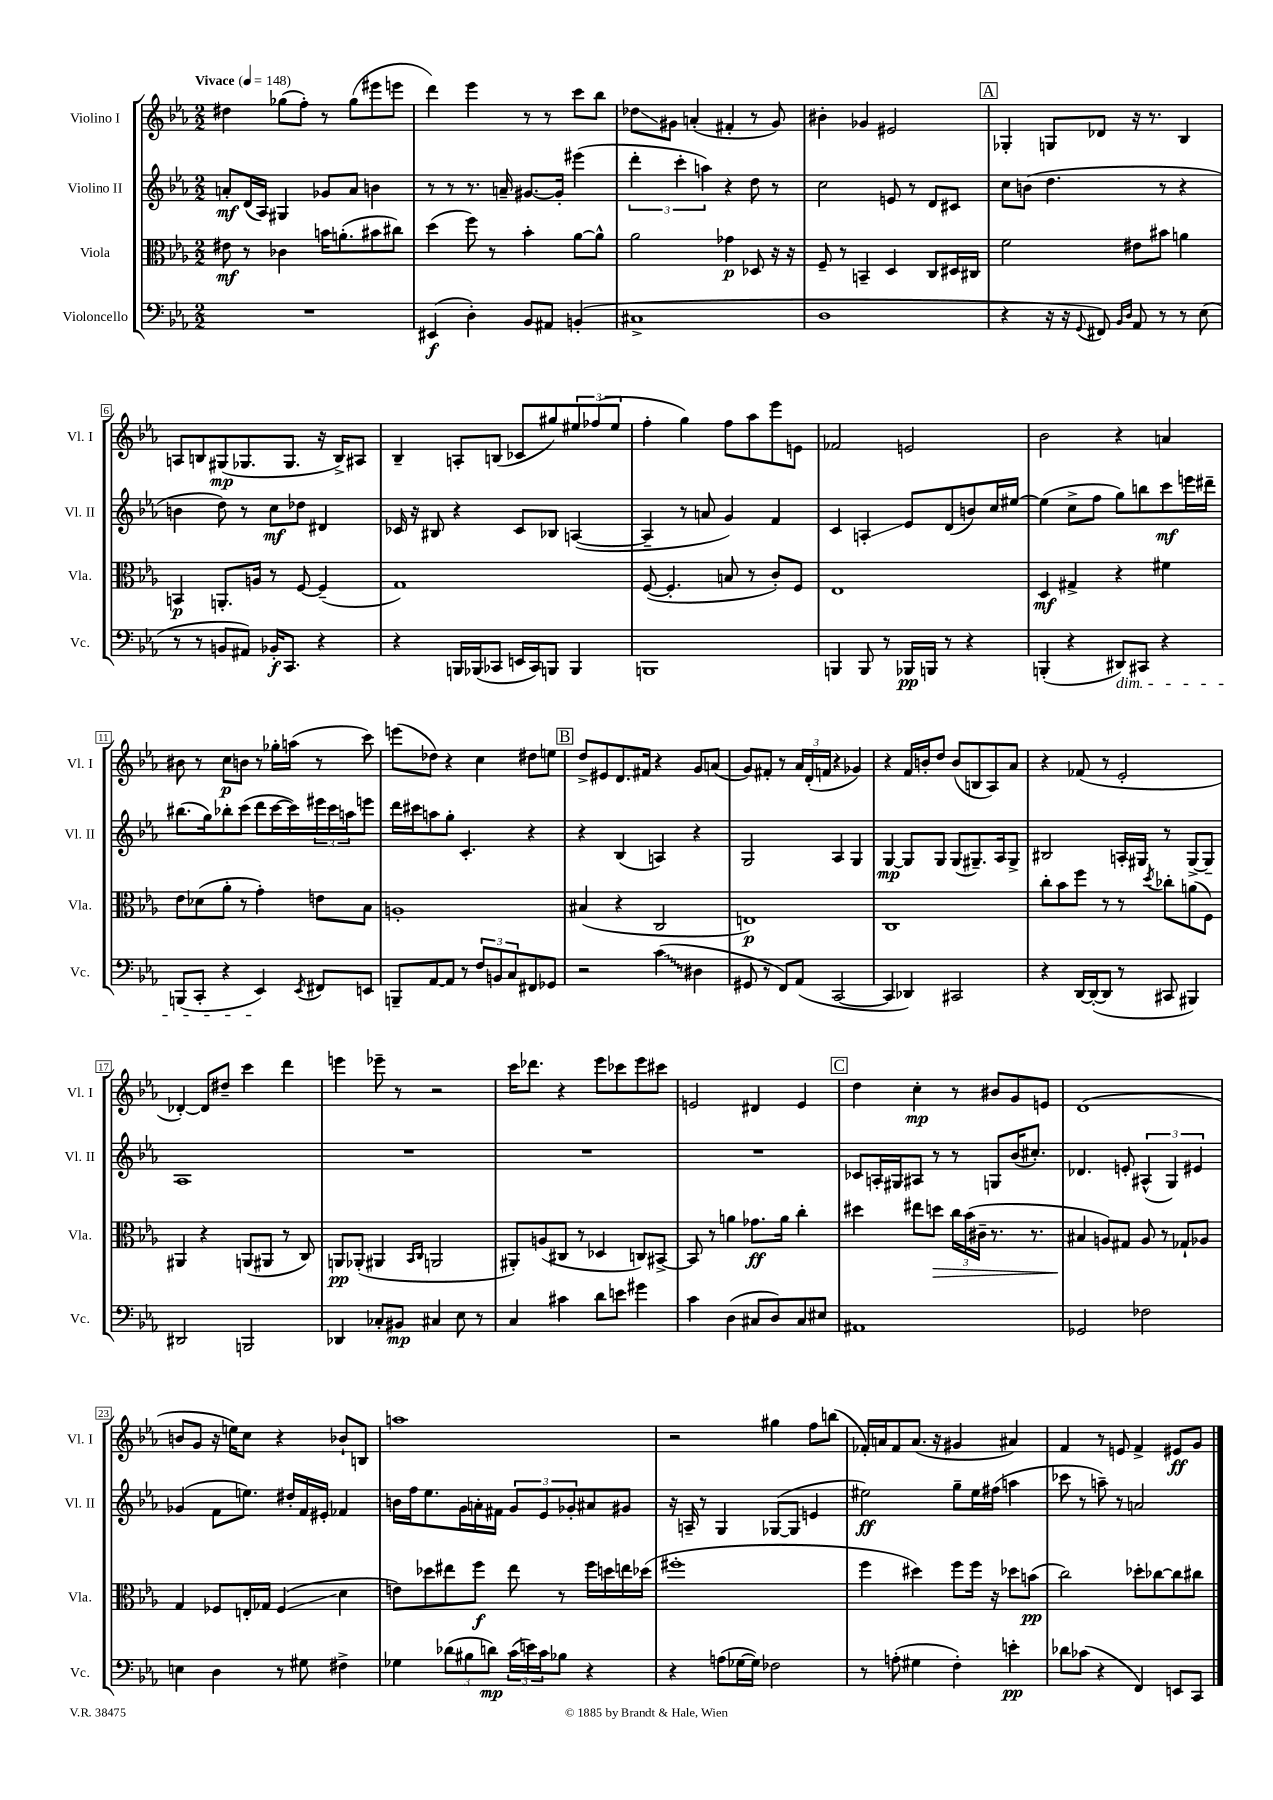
<<
\new StaffGroup <<
\new Staff = "s0" \with { instrumentName = "Violino I" shortInstrumentName = "Vl. I" } {
    \clef treble \key ees \major \numericTimeSignature \time 2/2 \tempo "Vivace" 4 = 148
    dis''4 ges''8( f''8-.) r8 ges''8( eis'''8 e'''8 |
    d'''4) ees'''4 r8 r8 c'''8 bes''8 |
    des''8\glissando gis'8 a'4-.( fis'4-. r8 gis'8) |
    bis'4-. ges'4 eis'2 |
    \mark \markup { \box "A" } ges4-. g8 des'8 r16 r8. bes4 |
    a8 b8 gis8\mp( ges8. ges8. r16 b16->) ais8 |
    bes4-- a8-. b8( ces'8 gis''8) \tuplet 3/2 { eis''8 fes''8( eis''8 } |
    f''4-. g''4) f''8 aes''8 ees'''8 e'8 |
    fes'2 e'2 |
    bes'2 r4 a'4 |
    bis'8 r8 c''8\p b'8 r8 ges''16-. a''16( r8 c'''8) |
    e'''8( des''8) r4 c''4 dis''8 e''8 |
    \mark \markup { \box "B" } d''8-> eis'8 d'8. fis'16 r4 g'8 a'8( |
    g'8) fis'8-. r8 \tuplet 3/2 { aes'16 d'16-.( f'16 } r4 ges'4) |
    r4 f'16 b'16-. d''8 b'8( b8 aes8) aes'8 |
    r4 fes'8( r8 ees'2-. |
    des'4~-.) des'8 dis''8-- c'''4 d'''4 |
    e'''4 ees'''8-- r8 r2 |
    c'''16 des'''8. r4 ees'''8 ces'''8 ees'''8 cis'''8 |
    e'2 dis'4 e'4 |
    \mark \markup { \box "C" } d''4 c''4-.\mp r8 bis'8 g'8 e'8 |
    d'1( |
    b'8 g'8 r16 e''16) c''8 r4 bes'8-! b8 |
    a''1 |
    r2 gis''4 f''8 b''8( |
    fes'16-.) a'16 fes'8 a'8.( r16 gis'4 ais'4) |
    f'4 r8 e'8 f'4-> eis'8\ff g'8 \bar "|." |
}
\new Staff = "s1" \with { instrumentName = "Violino II" shortInstrumentName = "Vl. II" } {
    \clef treble \key ees \major \numericTimeSignature \time 2/2
    a'8-.\mf d'16( aes16) gis4 ges'8 a'8 b'4 |
    r8 r8 r8. a'16-- gis'8.~ gis'16-. eis'''4( |
    \tuplet 3/2 { d'''4-. c'''4-. a''4) } r4 d''8 r8 |
    c''2 e'8 r8 d'8 cis'8 |
    \mark \markup { \box "A" } c''8 b'8( d''4. r8 r4 |
    b'4 d''8) r8 c''8\mf des''8 dis'4 |
    ces'16 r16 bis8 r4 ces'8 bes8 a4~( |
    a4-- r8 a'8 g'4) f'4 |
    c'4 a4-.\glissando ees'8 d'8( b'8) c''16 eis''16~ |
    eis''4( c''8-> f''8 g''8) b''8 c'''8\mf e'''16 dis'''16-- |
    bis''8.( g''16) bes''8-. c'''8( d'''8 c'''16~ c'''16) \tuplet 3/2 { eis'''16 c'''16 a''16 } e'''8 |
    d'''16 cis'''16 a''8 g''8-. c'4.-. r4 |
    \mark \markup { \box "B" } r4 bes4( a4) r4 |
    g2 aes4 g4 |
    g4~\mp g8 g8 g8( gis8.--) aes16 gis8-> |
    bis2 a16-. gis16 r8 gis8~-> gis8-- |
    aes1 |
    R1 |
    R1 |
    R1 |
    \mark \markup { \box "C" } ces'8 a16-. gis16 ais8 r8 r8 g8 bes'16( cis''8.-.) |
    des'4. e'8-. \tuplet 3/2 { ais4-^( g4) eis'4 } |
    ges'4( f'8 e''8.) dis''16-. f'16 eis'16-. fes'4 |
    b'16 f''16 ees''8. g'16 a'16-. fis'16 \tuplet 3/2 { g'8 ees'8 ges'8-. } ais'8 gis'8 |
    r16 a16-- r8 g4 ges8~( ges8 e'4 |
    eis''2\ff) g''8-- eis''16 fis''16( a''4 |
    ces'''8 r8 a''8--) r8 a'2 \bar "|." |
}
\new Staff = "s2" \with { instrumentName = "Viola" shortInstrumentName = "Vla." } {
    \clef alto \key ees \major \numericTimeSignature \time 2/2
    eis'8\mf r8 ces'4 b'16 a'8.-.( bis'8 cis''8) |
    d''4( f''8) r8 bes'4-. aes'8~ aes'8-^ |
    aes'2 ges'4\p des8 r16 r16 |
    f8-- r8 b,4-- d4 c8 dis16 cis16 |
    \mark \markup { \box "A" } f'2 eis'8 bis'8 a'4 |
    b,4\p a,8.-. a16 r8 f8~ f4--( |
    g1) |
    f8~( f4.-. b8 r8 c'8-.) f8 |
    ees1 |
    d4\mf gis4-> r4 fis'4 |
    ees'8 des'8( aes'8-. r8 g'4-.) e'8 bes8 |
    a1-. |
    \mark \markup { \box "B" } bis4( r4 c2 |
    e1\p) |
    c1 |
    c''8-. bes'8 f''8 r8 r8 \acciaccatura { d''8 } ces''8-. a'8( f8) |
    ais,4 r4 a,8( ais,8 r8 c8) |
    a,8\pp aes,8-.( ais,4 \grace { bes,16 c16 } a,2 |
    ais,8-.) a8( cis8 r8 des4 c8) bis,8~-> |
    bis,8 r8 a'4 ges'8.\ff a'16 c''4-. |
    \mark \markup { \box "C" } dis''4 eis''8 d''8\> \tuplet 3/2 { c''16 bes'16( cis'16-- } r8. r8. |
    bis4\! a8) gis8 a8 r8 ges8-! aes8 |
    g4 fes8 e16-. ges16 fes4\glissando( d'4 |
    e'8) des''8 eis''8 f''8\f eis''8 r8 f''16 d''16 e''16 des''16( |
    fis''1-. |
    f''4 dis''4) f''8 f''16 r16 des''8 b'8\pp( |
    c''2) des''8-. ces''8~ ces''8 cis''8 \bar "|." |
}
\new Staff = "s3" \with { instrumentName = "Violoncello" shortInstrumentName = "Vc." } {
    \clef bass \key ees \major \numericTimeSignature \time 2/2
    R1 |
    eis,4\f( d4-.) bes,8 ais,8 b,4-.( |
    cis1-> |
    d1 |
    \mark \markup { \box "A" } r4 r16 r16 \appoggiatura { g,8 } fis,8) \grace { bes,16 d16 } aes,8 r8 r8 ees8( |
    r8 r8 b,8 ais,8) bes,16-.\f c,8. r4 |
    r4 b,,16 bes,,16( ces,8 e,16 ces,16) b,,8 b,,4 |
    b,,1 |
    b,,4 b,,8 r8 bes,,16\pp b,,16 r8 r4 |
    b,,4-.( r4 dis,8\dim) cis,8 r4 |
    b,,8( c,8-. r4 ees,4\!) \acciaccatura { ees,8 } fis,8 e,8 |
    b,,8-- aes,8~ aes,8 r8 \tuplet 3/2 { f8 b,8 c8 } fis,8 ges,8 |
    \mark \markup { \box "B" } r2 \once \override Glissando.style = #'zigzag c'4\glissando( dis4 |
    gis,8 r8 f,8) aes,8( c,2~ |
    c,4 des,4) cis,2 |
    r4 d,16~ d,16~-.( d,8 r8 cis,8 bis,,4) |
    dis,2 b,,2 |
    des,4 ces8-. bis,8\mp cis4 ees8 r8 |
    c4 cis'4 d'8 e'8 gis'4 |
    c'4 d4( cis8 d8) cis8 eis8 |
    \mark \markup { \box "C" } ais,1 |
    ges,2 fes2 |
    e4 d4 r8 gis8 fis4-> |
    ges4 \tuplet 3/2 { des'8( bis8 d'8\mp) } \tuplet 3/2 { c'16( e'16) c'16 } bes8 r4 |
    r4 a8( ges16~ ges16) fes2 |
    r8 a8-.( gis4 f4-.) e'4-.\pp |
    des'8 ces'8( r4 f,4) e,8 c,8 \bar "|." |
}
>>
>>
\layout { \context { \Score \override BarNumber.stencil = #(make-stencil-boxer 0.1 0.3 ly:text-interface::print) } }
